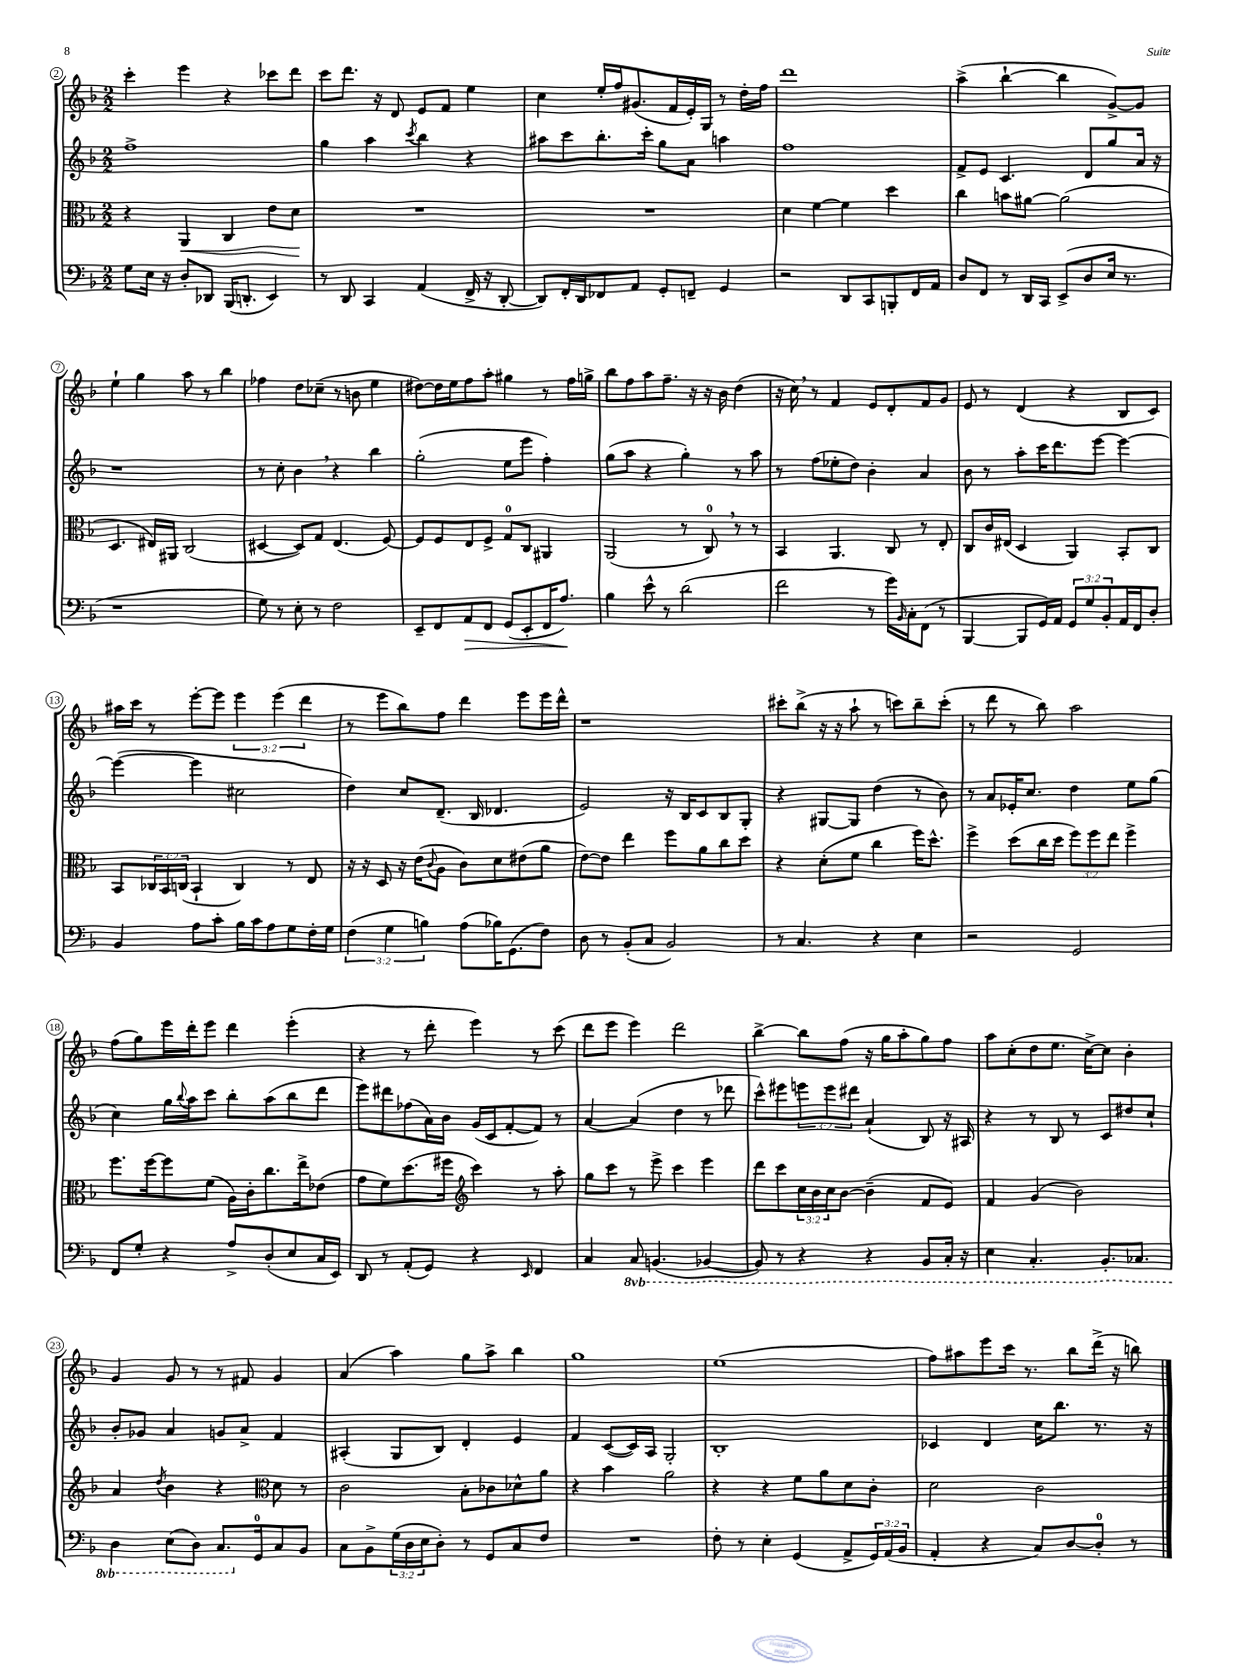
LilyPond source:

<<
\new StaffGroup <<
\new Staff = "s0" {
    \clef treble \key f \major \numericTimeSignature \time 2/2 \override Staff.TupletNumber.text = #tuplet-number::calc-fraction-text
    c'''4-. e'''4 r4 ces'''8 d'''8 |
    c'''8 d'''8. r16 d'8 e'8 f'8 e''4 |
    c''4 e''16-. f''16 gis'8.( f'16 e'16-.) g16 r8 d''16-. f''16 |
    d'''1 |
    a''4->( bes''4~-! bes''4 g'8~->) g'8 |
    e''4-! g''4 a''8 r8 bes''4 |
    fes''4 d''8 ces''8--( r8 b'8 e''4 |
    dis''8~) dis''16 e''16 f''8 a''8-. gis''4 r8 f''16 g''16-> |
    bes''8 f''8 a''8 f''8.-- r16 r16 bes'16 d''4( |
    r16 c''16) \breathe r8 f'4 e'8 d'8-. f'8 g'8 |
    e'8 r8 d'4( r4 bes8 c'8) |
    ais''16 c'''16 r8 e'''8~-. e'''8 \tuplet 3/2 { e'''4 e'''4( d'''4 } |
    r8 e'''8 bes''8) f''8 d'''4 e'''8 e'''16 d'''16-^ |
    r1 |
    cis'''8-. bes''8->( r16 r16 a''8-! r8 c'''8) bes''8-- c'''8-.( |
    r8 d'''8 r8 bes''8) a''2 |
    f''8( g''8) e'''16 d'''16-. e'''8 d'''4 e'''4-.( |
    r4 r8 d'''8-. e'''4) r8 c'''8( |
    d'''8 e'''8 e'''4) d'''2 |
    bes''4~-> bes''8 f''8( r16 g''16 a''8-. g''8) f''8 |
    a''8 c''8-.( d''8 e''8. c''16~->) c''8 bes'4-. |
    g'4 g'8 r8 r8 fis'8 g'4 |
    a'4( a''4) g''8 a''8-> bes''4 |
    g''1 |
    e''1( |
    f''8) ais''8 e'''8 c'''16 r8. bes''8 d'''16->( r16 b''8) \bar "|." |
}
\new Staff = "s1" {
    \clef treble \key f \major \numericTimeSignature \time 2/2 \override Staff.TupletNumber.text = #tuplet-number::calc-fraction-text
    f''1-> |
    g''4 a''4 \acciaccatura { c'''8 } bes''4 r4 |
    ais''8 c'''8 bes''8.-. c'''16-. g''8 a'8 a''4 |
    f''1 |
    f'8-> e'8 c'4. d'8 g''8 a'16 r16 |
    r1 |
    r8 c''8-. bes'4 \breathe r4 bes''4 |
    g''2-.( e''8 e'''8 f''4-.) |
    g''8( a''8 r4 g''4-.) r8 a''8 |
    r8 f''8( ees''8-. d''8) bes'4-. a'4 |
    bes'8 r8 a''8-. c'''16 d'''8. e'''8~ e'''4~ |
    e'''4~( e'''4 cis''2 |
    d''4) c''8 d'8.--( bes16 des'4. |
    e'2) r16 bes16 c'8 bes8 g8-. |
    r4 gis8~ gis8 d''4( r8 bes'8) |
    r8 a'8 ees'16-. c''8. d''4 e''8 g''8( |
    c''4) g''16 \appoggiatura { bes''8 } a''16 c'''8 bes''8-. a''8( bes''8 d'''8 |
    e'''8) dis'''8 fes''8( a'16) bes'16 g'16( c'16 f'8~-. f'8) r8 |
    a'4~ a'4( d''4 r8 des'''8 |
    c'''8-^) eis'''8 \tuplet 3/2 { e'''8 e'''8 dis'''8 } a'4-!( bes8) r16 ais16 |
    r4 r8 bes8 r8 c'8 dis''8 c''8-! |
    bes'8-. ges'8 a'4 g'8 a'8-> f'4 |
    ais4-.( g8 bes8) d'4-. e'4 |
    f'4 c'8~( c'16) a16 g2-. |
    bes1-. |
    ces'4 d'4 c''16 bes''8. r8. r16 \bar "|." |
}
\new Staff = "s2" {
    \clef alto \key f \major \numericTimeSignature \time 2/2 \override Staff.TupletNumber.text = #tuplet-number::calc-fraction-text
    r4 a,4\< c4 e'8 d'8\! |
    R1 |
    R1 |
    d'4 f'4~ f'4 d''4 |
    c''4 b'8 ais'8~ ais'2( |
    d4. eis16) ais,16 c2( |
    dis4~ dis8) g8 e4.( f8~) |
    f8 f8 e8 f8-> g8-0 c8 ais,4 |
    a,2( r8 c8-0) \breathe r8 r8 |
    bes,4 a,4. c8 r8 e8-. |
    c8 c'16 eis16( d4 a,4) bes,8-. c8 |
    bes,8 \tuplet 3/2 { ces16 bes,16 c16( } bes,4-! c4) r8 e8 |
    r16 r16 d8 r16 e'16( \appoggiatura { c'8 } a8 c'8) d'8 eis'8( a'8 |
    e'8~) e'8 e''4 f''8 a'8 c''8 d''8 |
    r4 d'8-.( f'8 c''4 f''16) d''8.-^ |
    f''4-> d''8( c''16 d''16 \tuplet 3/2 { f''8) f''8 e''8 } f''4-> |
    f''8. f''16~ f''8 f'8( a16) c'16-. c''8. e''16-> ees'8( |
    g'8 f'8) d''8.( fis''16 \clef treble c'''4) r8 a''8-. |
    g''8 c'''8 r8 e'''8-> c'''4 e'''4 |
    d'''8 c'''8 \tuplet 3/2 { c''16 bes'16 c''16 } bes'8~ bes'4--( f'8 e'8) |
    f'4 g'4( bes'2) |
    a'4 \acciaccatura { d''8 } bes'4 r4 \clef alto d'8 r8 |
    c'2 bes8-. ces'8 des'8-^ a'8 |
    r4 bes'4 a'2 |
    r4 r4 f'8 a'8 d'8 c'8-. |
    d'2 c'2 \bar "|." |
}
\new Staff = "s3" {
    \clef bass \key f \major \numericTimeSignature \time 2/2 \override Staff.TupletNumber.text = #tuplet-number::calc-fraction-text \set Staff.ottavationMarkups = #ottavation-simple-ordinals
    g8 e16 r16 d8-. des,8 bes,,16( d,8.-. e,4) |
    r8 d,8 c,4 a,4( f,16-> r16 d,8~-. |
    d,8) f,16-. d,16 fes,8 a,8 g,8-. f,8-- g,4 |
    r2 d,8 c,8 b,,8-. f,16 a,16 |
    d8 f,8 r8 d,16 c,16 e,8->( d8 e16 r8. |
    r1 |
    g8) r8 e8-. r8 f2 |
    e,8-- f,8 a,8\> f,8 g,8( e,8-. f,16 a8.\!) |
    bes4 e'8-^ r8 d'2( |
    f'2 r8 g'16) \grace { bes,16 } c16-. f,8( r8 |
    bes,,4~ bes,,8 g,16) a,16 \tuplet 3/2 { g,8 g8 bes,8-. } a,16 f,16 d8-. |
    bes,4 a8 c'8-. bes16 c'16 a8 g8 f16-. g16 |
    \tuplet 3/2 { f4( g4 b4) } a8( bes16) g,8.( f8) |
    d8 r8 bes,8-.( c8 bes,2) |
    r8 c4. r4 e4 |
    r2 g,2 |
    f,8 g8-. r4 a8-> d8-.( e8 c16 e,16) |
    d,8 r8 a,8-.( g,8) r4 \grace { e,16 } f,4 |
    c4 \ottava #-1 c,8 b,,4.( bes,,4~ |
    bes,,8) r8 r4 r4 bes,,8 c,16-. r16 |
    e,4 c,4.-. bes,,8.-. ces,8. |
    d,4 e,8( d,8) c,8. \ottava #0 g,16-0 c8 bes,8 |
    c8 bes,8-> \tuplet 3/2 { g16( d16 e16 } d8-.) r8 g,8 c8 f8 |
    R1 |
    f8-. r8 e4-. g,4( a,8-> \tuplet 3/2 { g,16) a,16( bes,16 } |
    a,4-. r4 c8) d8~ d8-0-. r8 \bar "|." |
}
>>
>>
\layout { \context { \Score currentBarNumber = #2 \override BarNumber.stencil = #(make-stencil-circler 0.1 0.3 ly:text-interface::print) } }
